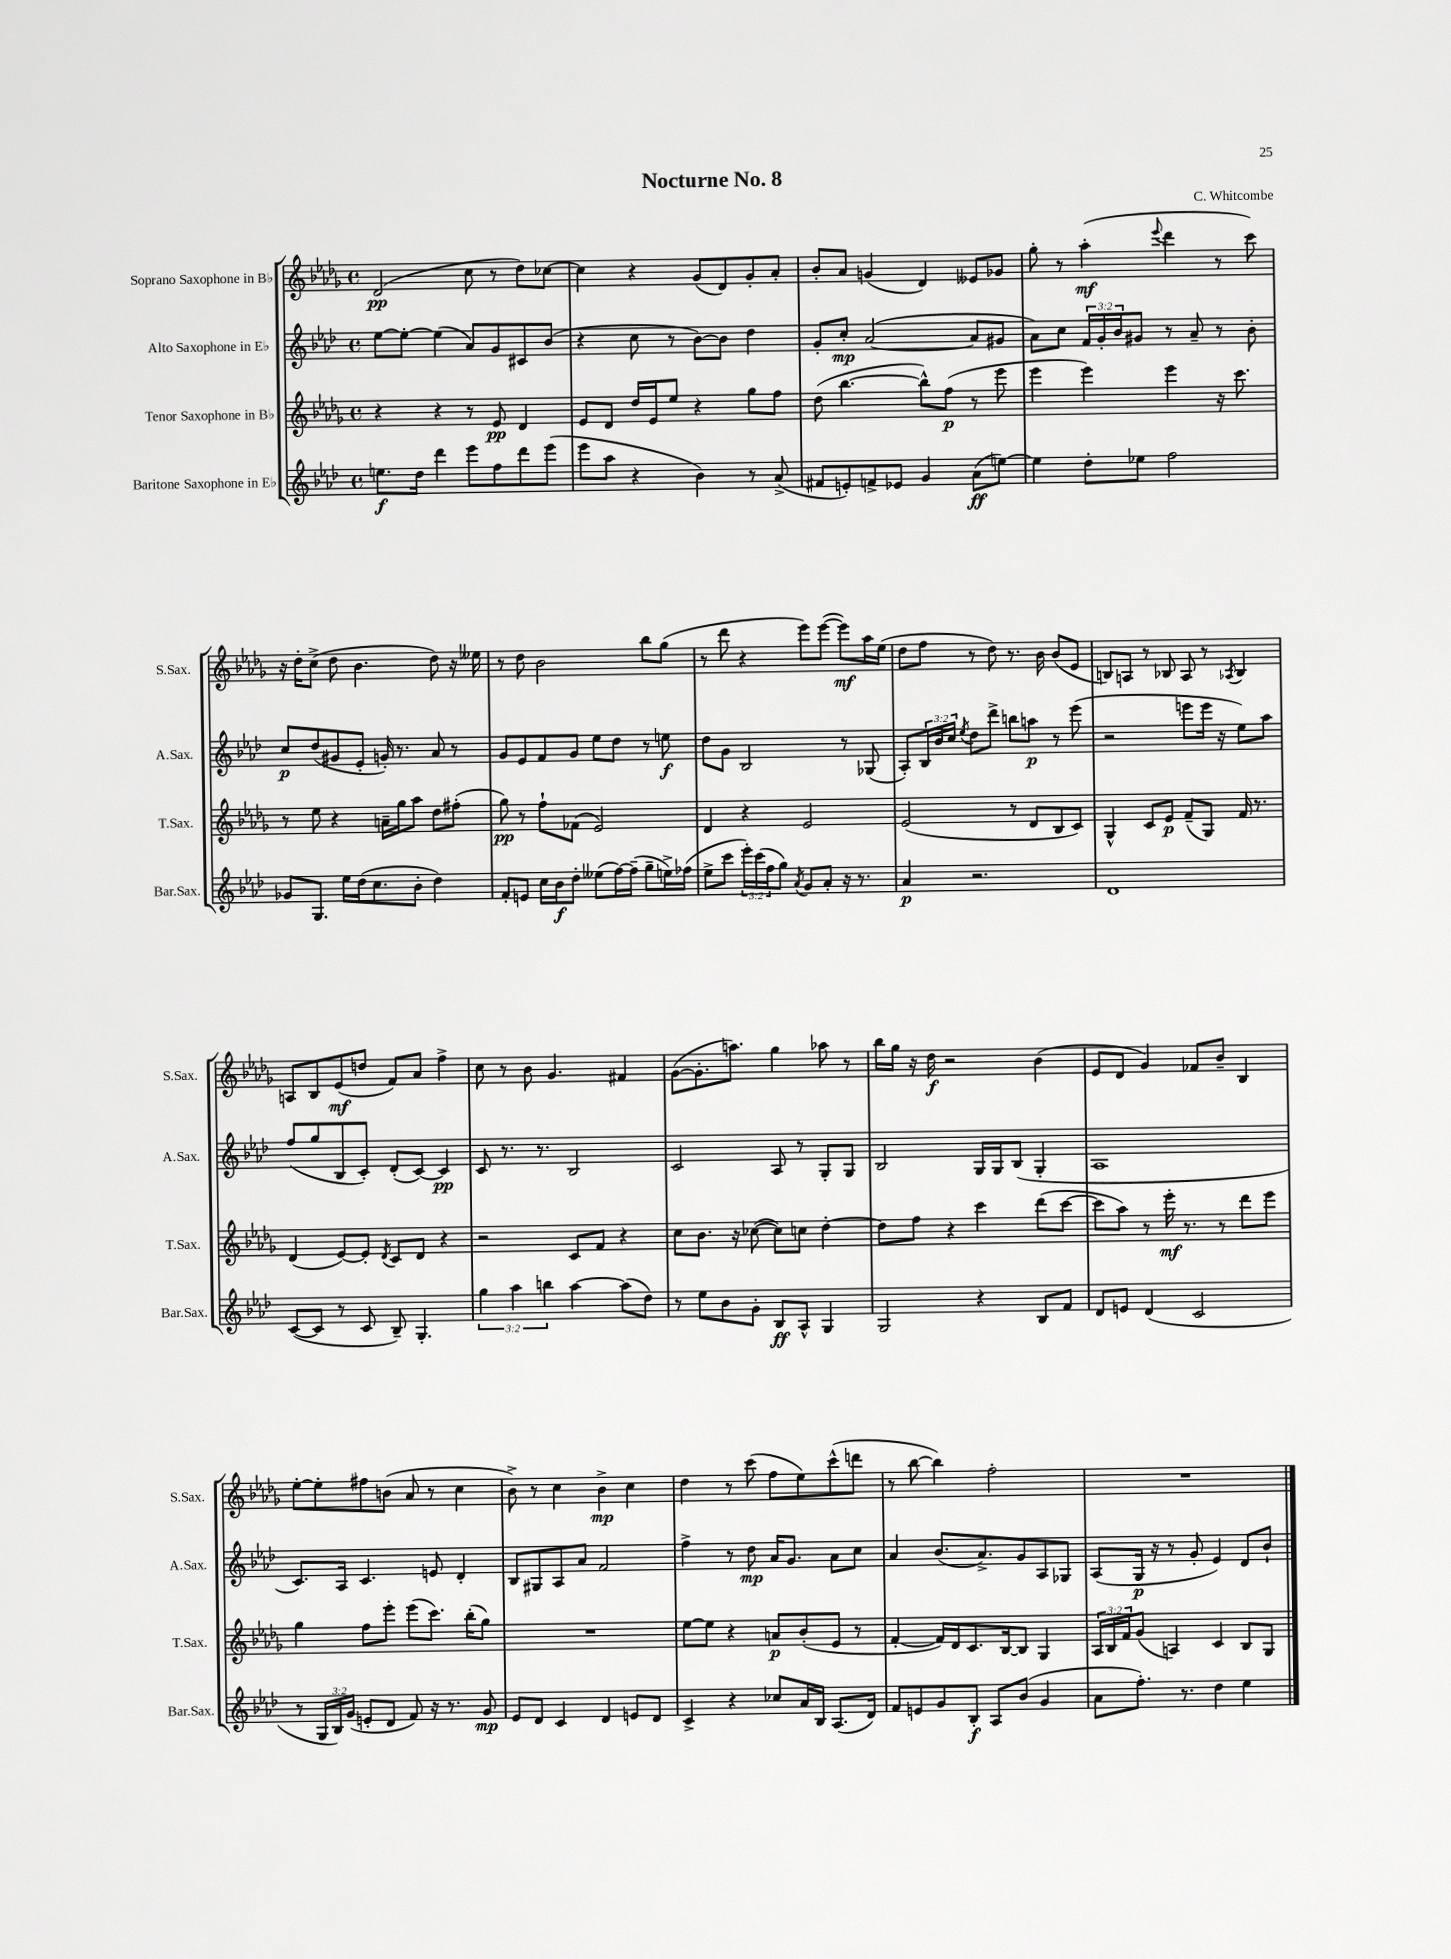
\header { title = "Nocturne No. 8" composer = "C. Whitcombe" }
<<
\new StaffGroup <<
\new Staff = "s0" \with { instrumentName = "Soprano Saxophone in Bb" shortInstrumentName = "S.Sax." } {
    \clef treble \key des \major \defaultTimeSignature \time 4/4
    des'2\pp( c''8 r8 des''8) ces''8~ |
    ces''4 r4 ges'8( des'8) ges'8-. aes'8-. |
    bes'8-. aes'8 g'4( des'4) eeses'8 ges'8 |
    ges''8-. r8 aes''4-.\mf( \appoggiatura { ees'''8 } des'''4 r8 c'''8) |
    r16 des''16-. c''8->( des''8 bes'4. des''8) r16 eeses''16 |
    r8 des''8 bes'2 bes''8 ges''8( |
    r8 des'''8 r4 ees'''8) ees'''8~( ees'''8\mf) aes''16 ees''16( |
    des''8 f''8 r8 des''8) r8. bes'16 bes'8( ees'8 |
    b8) a8 r8 bes8 a8 r8 \acciaccatura { aes8 } bes4 |
    a8 bes8 ees'8\mf( d''8 f'8) aes'8 f''4-> |
    c''8 r8 bes'8 ges'4. fis'4 |
    ges'8~( ges'8.-. a''8.) ges''4 aes''8 r8 |
    bes''16 ges''16 r16 des''16\f r2 bes'4( |
    ees'8 des'8 ges'4) fes'8 bes'8-- bes4 |
    ees''8~-. ees''8-. fis''8 b'8( aes'8 r8 c''4 |
    bes'8->) r8 c''4 bes'4->\mp c''4 |
    des''4 r8 c'''8( f''8 ees''8) c'''8-^( d'''8 |
    r8 bes''8~ bes''4) f''2-. |
    R1 \bar "|." |
}
\new Staff = "s1" \with { instrumentName = "Alto Saxophone in Eb" shortInstrumentName = "A.Sax." } {
    \clef treble \key aes \major \defaultTimeSignature \time 4/4 \override Staff.TupletNumber.text = #tuplet-number::calc-fraction-text
    ees''8~ ees''8~-. ees''4( aes'8) g'8 cis'8 bes'8( |
    r4 c''8 r8 bes'8~) bes'8 des''4 |
    g'8-. c''8-.\mp aes'2~( aes'8 gis'8 |
    aes'8) c''8 \tuplet 3/2 { f'16 g'16-. bes'16 } gis'8 r8 aes'8-- r8 bes'8-. |
    c''8\p des''8( gis'8 ees'8-. g'16-.) r8. aes'8 r8 |
    g'8 ees'8 f'8 g'8 ees''8 des''8 r8 e''8\f |
    des''8 g'8 bes2 r8 ges8( |
    aes8-.) \tuplet 3/2 { bes16 bes'16 c''16 } \acciaccatura { ees''8 } des''8 des'''8-> b''8 a''8\p r8 ees'''8( |
    r2 e'''8 e'''16 r16 ees''8) aes''8 |
    f''8( g''8 bes8 c'8-.) des'8-.( c'8~) c'4\pp |
    c'8 r8. r8. bes2 |
    c'2 aes8 r8 g8-. g8 |
    bes2 g16 g16 bes8( g4-. |
    aes1 |
    c'8.) aes16 c'4. e'8 des'4-. |
    bes8 gis8 aes8 aes'8 f'2 |
    f''4-> r8 des''8\mp aes'16 g'8. aes'8 c''8 |
    aes'4 bes'8.( aes'8.->) g'8 aes8 ges8 |
    aes8( g16\p r16 r8 g'8-. ees'4) des'8 bes'8-! \bar "|." |
}
\new Staff = "s2" \with { instrumentName = "Tenor Saxophone in Bb" shortInstrumentName = "T.Sax." } {
    \clef treble \key des \major \defaultTimeSignature \time 4/4 \override Staff.TupletNumber.text = #tuplet-number::calc-fraction-text
    r4 r4 r8 ees'8\pp des'4 |
    ees'8 des'8 des''16 ees'16 ees''8 r4 ges''8 f''8 |
    des''8( bes''4.~ bes''8-^) f''8\p( r8 ees'''8 |
    ees'''4 ees'''4) ees'''4 r16 c'''8. |
    r8 ees''8 r4 a'16-- ges''16 aes''8 des''8 fis''8-.( |
    ges''8\pp) r8 f''8-! fes'8( ees'2) |
    des'4 r4 ees'2 |
    ees'2( r8 des'8 bes8 c'8) |
    ges4-^ c'8 ees'8\p f'8--( ges8) f'16 r8. |
    des'4( ees'8~) ees'8-. \acciaccatura { des'8 } c'8 des'8 r4 |
    r2 c'8 f'8 r4 |
    c''8 bes'8. r16 ces''8~( ces''8) c''8 des''4~-. |
    des''8 f''8 r4 c'''4 des'''8( c'''8~ |
    c'''8 aes''8) r8 ees'''16-.\mf r8. r8 des'''8 ees'''8 |
    ges''4 f''8 ees'''8-. ees'''8( c'''8.) bes''16-.( ges''8) |
    R1 |
    ees''8~ ees''8 r4 a'8\p bes'8-.( ees'8 r8 |
    f'4~-. f'16) des'16 c'8. bes16~ bes8 ges4 |
    \tuplet 3/2 { aes16 bes16 f'16 } ges'8( a4) c'4 bes8 ges8 \bar "|." |
}
\new Staff = "s3" \with { instrumentName = "Baritone Saxophone in Eb" shortInstrumentName = "Bar.Sax." } {
    \clef treble \key aes \major \defaultTimeSignature \time 4/4 \override Staff.TupletNumber.text = #tuplet-number::calc-fraction-text
    e''8.\f des''16 des'''4 ees'''8 f''8 des'''8 ees'''8( |
    ees'''8 aes''8 r4 bes'4) r8 aes'8->( |
    fis'8 e'8-.) f'8-> ees'8 g'4 aes'8\ff( e''8~) |
    e''4 des''8-. ees''8 f''2 |
    ges'8 g8. ees''16 des''16( c''8. bes'8-. des''4) |
    f'8-. e'8 c''16 bes'16\f des''8-. eeses''8( f''16~) f''16--( g''8-- e''16->) fes''16( |
    ees''8-> c'''8 \tuplet 3/2 { ees'''16-.) c'''16( f''16 } g''8) \acciaccatura { aes'8 } g'8 aes'8-. r16 r8. |
    aes'4\p r2. |
    des'1 |
    c'8~( c'8 r8 c'8 bes8--) g4.-. |
    \tuplet 3/2 { g''4 aes''4 b''4 } aes''4~ aes''8( des''8) |
    r8 ees''8 bes'8 g'8-. bes8\ff aes8-^ g4 |
    g2 r4 bes8 f'8 |
    des'8 e'8 des'4( c'2 |
    r8 \tuplet 3/2 { g16 bes16) g'16( } e'8-. des'8 f'8) r16 r8. g'8\mp |
    ees'8 des'8 c'4 des'4 e'8 des'8 |
    c'4-> r4 ces''8 aes'16 bes16 aes8.( des'16) |
    f'8 e'8 g'8 bes8-.\f aes8 bes'8( g'4 |
    aes'8 f''8.-.) r8. des''4 ees''4 \bar "|." |
}
>>
>>
\layout { \context { \Score \remove "Bar_number_engraver" } }
